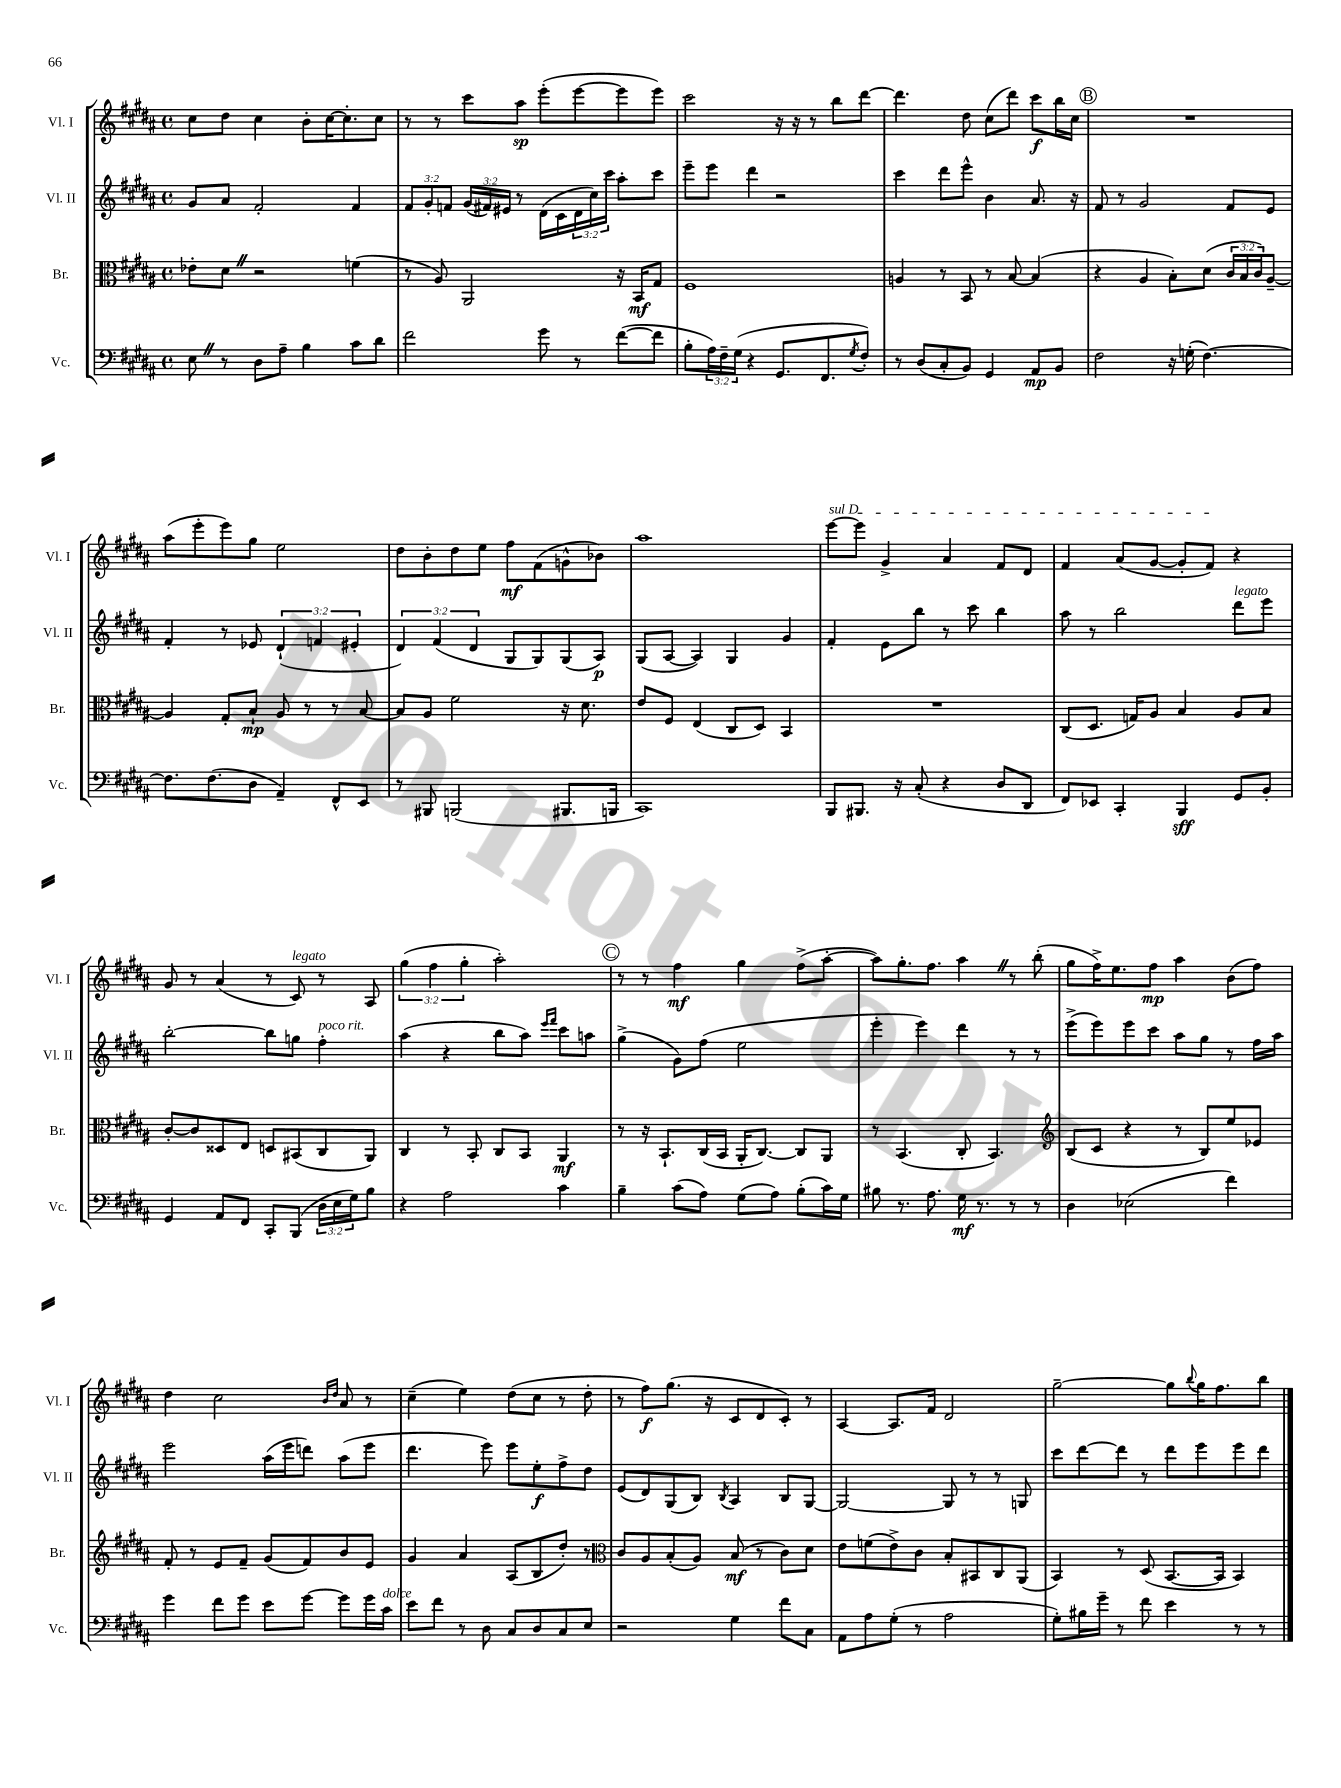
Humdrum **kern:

**kern	**kern	**kern	**kern
*staff4	*staff3	*staff2	*staff1
*clefF4	*clefC3	*clefG2	*clefG2
*k[f#c#g#d#a#]	*k[f#c#g#d#a#]	*k[f#c#g#d#a#]	*k[f#c#g#d#a#]
*M4/4	*M4/4	*M4/4	*M4/4
*met(c)	*met(c)	*met(c)	*met(c)
8E	8e-'	8g#	8cc#
8r	8d#	8a#	8dd#
8D#	2r	2f#'	4cc#
8A#~	.	.	.
4B	.	.	8b'
.	.	.	[16cc#
.	.	.	8.cc#']
8c#	(4f	4f#	.
8d#	.	.	8cc#
=	=	=	=
2f#	8r	12f#	8r
.	.	12g#'	.
.	8A#)	.	8r
.	.	12f	.
.	2AA#	(24g#	8ccc#
.	.	24f#)	.
.	.	24e#	.
.	.	8r	8aa#
8g#	.	(16d#	(8eee'
.	.	16c#	.
8r	.	24d#	[8eee
.	.	24cc#)	.
.	.	24ccc#	.
([8f#	16r	8aa#'	8eee]
.	16BB	.	.
8f#]	8G#	8ccc#	8eee)
=	=	=	=
8B'	1F#	8eee~	2ccc#
24A#)	.	8eee	.
24F#~	.	.	.
(24G#	.	.	.
4r	.	4ddd#	.
8.GG#	.	2r	16r
.	.	.	16r
.	.	.	8r
8.FF#	.	.	.
.	.	.	8bb
8qG#	.	.	.
8F#')	.	.	[8ddd#
=	=	=	=
8r	4A	4ccc#	4.ddd#]
(8D#	.	.	.
8C#'	8r	8ddd#	.
8BB)	8BB	8eee^^	8dd#
4GG#	8r	4b	(8cc#
.	[8B	.	8ddd#)
8AA#	(4B]	8.a#	8ccc#
8BB	.	.	16bb
.	.	16r	16cc#
=	=	=	=
2F#	4r	8f#	1r
.	.	8r	.
.	4A#	2g#	.
16r	8B')	.	.
(16G'	.	.	.
[4.F#)	(8d#	.	.
.	24c#	8f#	.
.	24B	.	.
.	24c#)	.	.
.	[8A#~	8e	.
=	=	=	=
8.F#]	4A#]	4f#'	(8aa#
.	.	.	8eee'
(8.F#	.	.	.
.	8G#'	8r	8eee)
8D#	8B`	8e-	8gg#
4AA#~)	8A#	(6d#`	2ee
.	8r	.	.
.	.	6f	.
8FF#^^	8r	.	.
.	.	6e#'	.
8EE	[8B	.	.
=	=	=	=
8r	8B]	6d#)	8dd#
8BBB#	8A#	.	8b'
.	.	(6f#	.
(2BBB	2f#	.	8dd#
.	.	6d#	.
.	.	.	8ee
.	.	8G#	8ff#
.	.	8G#)	(8f#
8.BBB#	16r	(8G#	8g^^
.	8.d#	.	.
.	.	8A#)	8b-)
16BBB	.	.	.
=	=	=	=
1CC#)	8e	(8G#	1aa#
.	8F#	[8A#	.
.	(4E	4A#])	.
.	8C#	4G#	.
.	8D#)	.	.
.	4BB	4g#	.
=	=	=	=
8BBB	1r	4f#'	[8eee
8.BBB#	.	.	8eee]
.	.	8e	4g#^
16r	.	.	.
(8C#'	.	8bb	.
4r	.	8r	4a#
.	.	8ccc#	.
8D#	.	4bb	8f#
8DD#	.	.	8d#
=	=	=	=
8FF#)	(8C#	8aa#	4f#
8EE-	8.D#	8r	.
4CC#'	.	2bb	(8a#
.	16G)	.	.
.	8A#	.	[8g#
4BBB	4B	.	8g#']
.	.	.	8f#)
8GG#	8A#	8ddd#	4r
8BB'	8B	8eee	.
=	=	=	=
4GG#	[8c#'	[2bb'	8g#
.	8c#]	.	8r
8AA#	8D##	.	(4a#
8FF#	8E	.	.
8CC#'	8D	8bb]	8r
(8BBB	(8BB#	8gg	8c#)
24D#	8C#	4ff#'	8r
24E	.	.	.
24G#)	.	.	.
8B	8AA#)	.	8A#
=	=	=	=
4r	4C#	(4aa#	(6gg#
.	.	.	6ff#
2A#	8r	4r	.
.	.	.	6gg#'
.	8BB'	.	.
.	8C#	8bb	2aa#')
.	8BB	8aa#)	.
.	.	16qqeee	.
.	.	16qqfff#	.
4c#	4AA#	8ccc#	.
.	.	8aa	.
=	=	=	=
4B~	8r	(4gg#^	8r
.	16r	.	8r
.	8.BB`	.	.
(8c#	.	8g#)	4ff#
8A#)	(16C#	(8ff#	.
.	16BB	.	.
(8G#	16AA#'	2ee	4gg#
.	[8.C#)	.	.
8A#)	.	.	.
(8B'	8C#]	.	(8ff#^
16c#)	8AA#	.	[8aa#'
16G#	.	.	.
=	=	=	=
8B#	8r	4eee'	8aa#])
8.r	(4.BB	.	8.gg#'
.	.	4eee)	.
8.A#	.	.	8.ff#
16G#	8C#'	4ddd#	4aa#
8.r	.	.	.
.	4.BB)	.	.
8r	.	8r	8r
8r	.	8r	(8bb'
=	=	=	=
*	*clefG2	*	*
4D#	(8B	(8eee^	8gg#
.	8c#	8eee)	16ff#^)
.	.	.	8.ee
(2E-	4r	8eee	.
.	.	8ccc#	8ff#
.	8r	8aa#	4aa#
.	8B)	8gg#	.
4f#)	8ee	8r	(8b
.	8e-	16ff#	8ff#)
.	.	16aa#	.
=	=	=	=
4g#	8f#'	2eee	4dd#
.	8r	.	.
8f#	8e	.	2cc#
8g#	8f#~	.	.
8e	(8g#	(16aa#	.
.	.	16eee	.
[8g#	8f#)	8ddd)	.
.	.	.	16qqb
.	.	.	16qqdd#
8g#]	8b	(8aa#	8a#
16g#	8e	8eee	8r
16c#	.	.	.
=	=	=	=
8e	4g#	4.ddd#	(4cc#~
8f#	.	.	.
8r	4a#	.	4ee)
8D#	.	8eee)	.
8C#	(8A#	8eee	(8dd#
8D#	8B	8ee'	8cc#
8C#	8dd#')	8ff#^	8r
8E	8r	8dd#	8dd#'
=	=	=	=
*	*clefC3	*	*
2r	8c#	(8e	8r
.	8A#	8d#)	8ff#)
.	(8B'	(8G#	(8.gg#
.	8A#)	8B)	.
.	.	.	16r
.	.	8qB	.
4G#	(8B	4A#	8c#
.	8r	.	8d#
8f#	8c#)	8B	8c#')
8C#	8d#	[8G#	8r
=	=	=	=
8AA#	8e	2G#_	[4A#
8A#	(8f	.	.
(8G#'	8e^)	.	8.A#]
8r	8c#	.	.
.	.	.	16f#
2A#	8B'	8G#]	2d#
.	8BB#	8r	.
.	8C#	8r	.
.	(8AA#	8G	.
=	=	=	=
8G#')	4BB)	8ccc#	[2gg#~
16B#	.	[8ddd#	.
16g#~	.	.	.
8r	8r	8ddd#]	.
8f#	(8D#	8r	.
4e	[8.BB	8ddd#	8gg#]
.	.	.	8qqbb
.	.	8eee	16gg#
.	16BB]	.	8.ff#
8r	4BB)	8eee	.
8r	.	8ddd#	8bb
==	==	==	==
*-	*-	*-	*-
